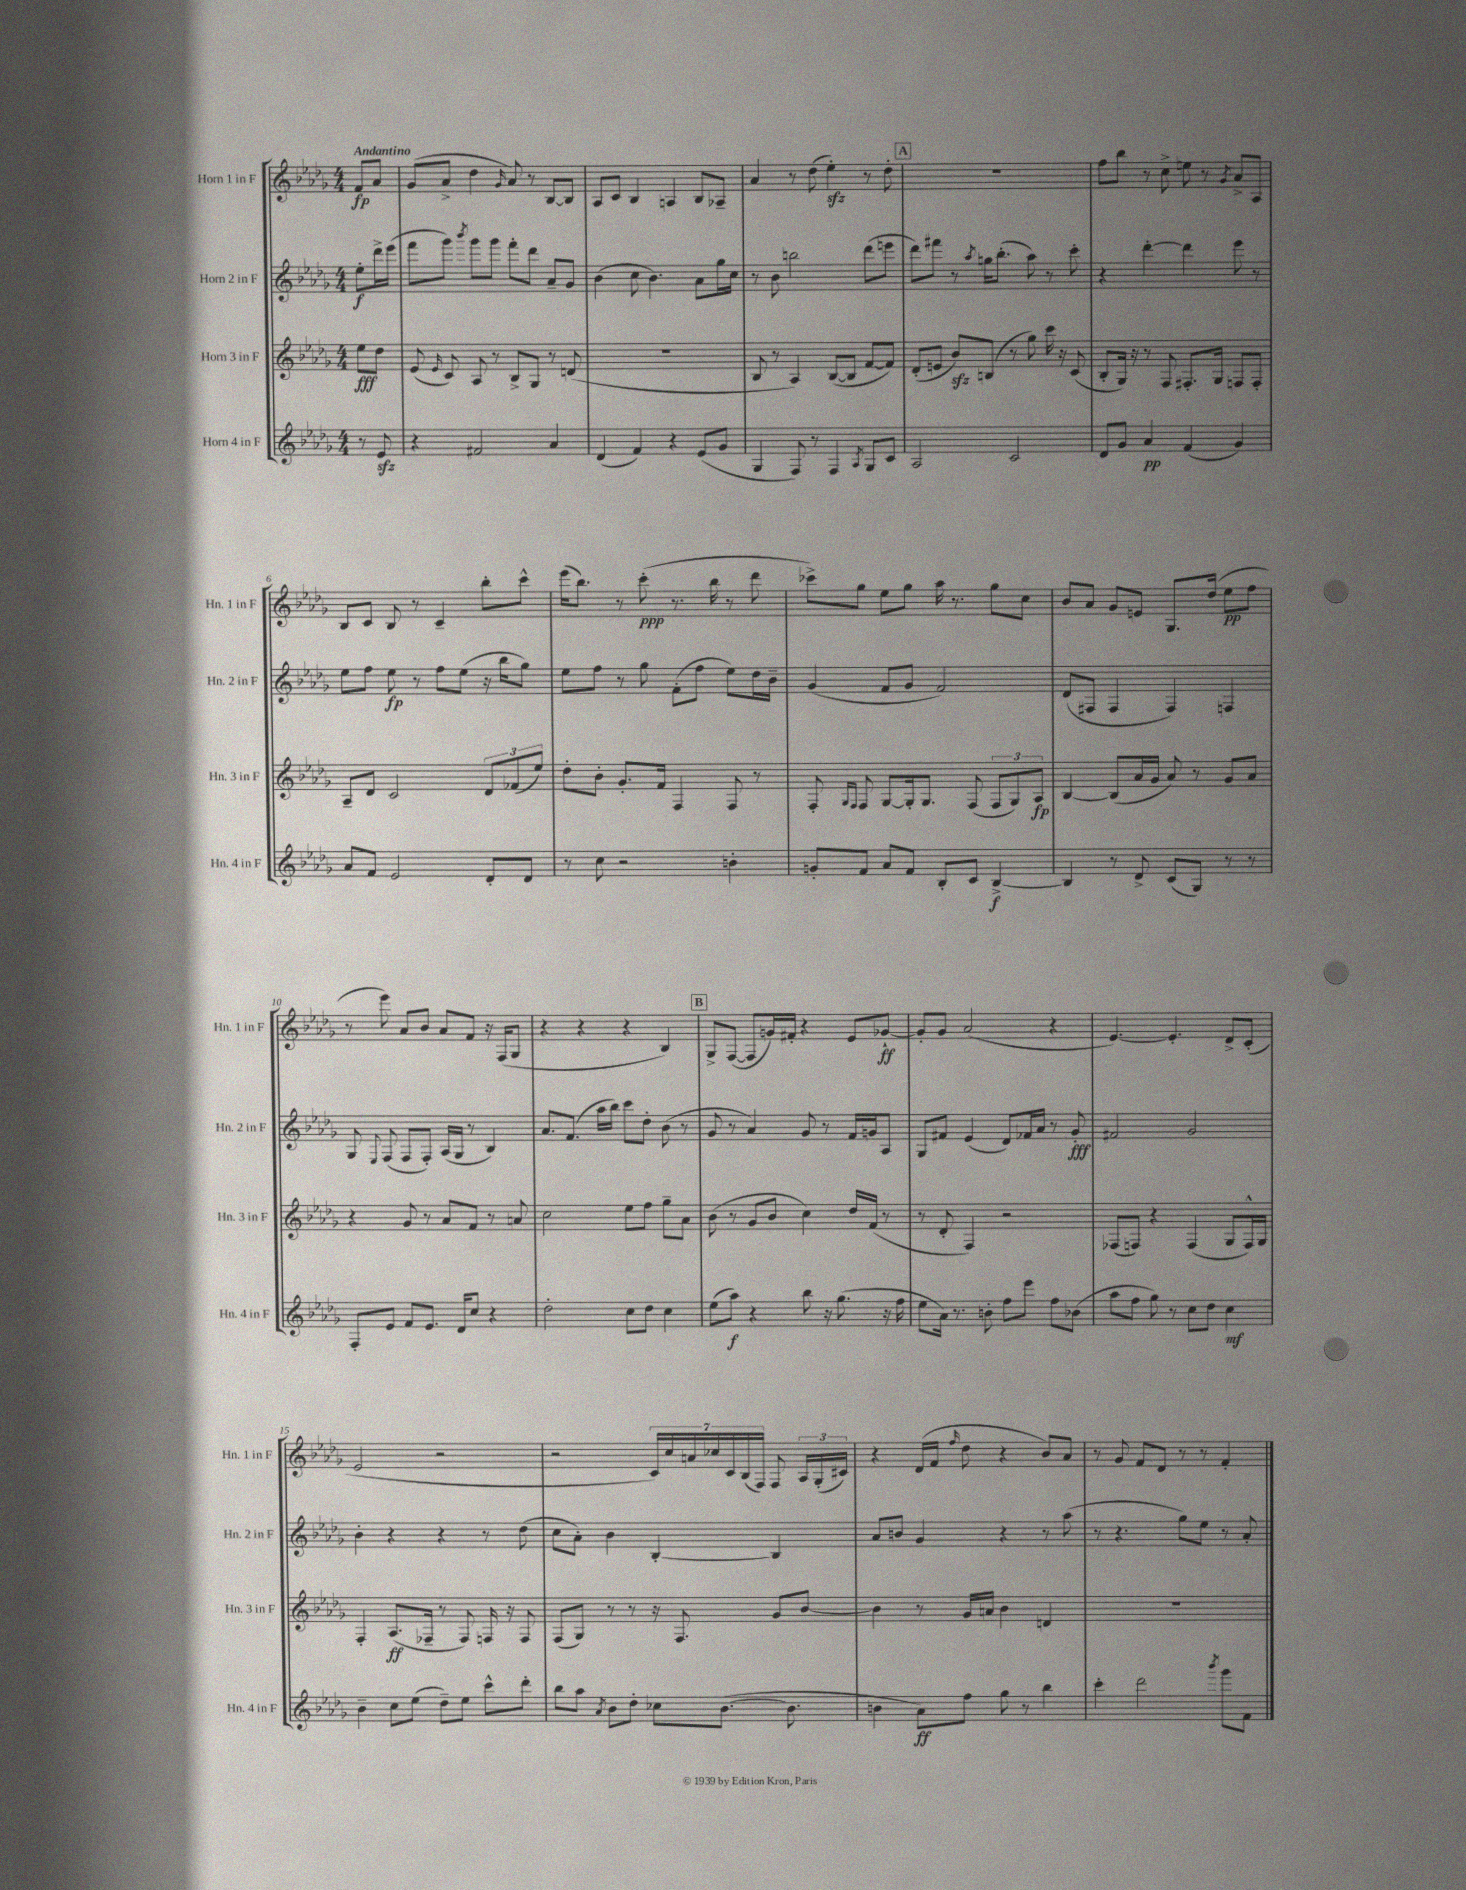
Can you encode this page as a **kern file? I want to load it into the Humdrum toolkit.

**kern	**dynam	**kern	**dynam	**kern	**dynam	**kern	**dynam
*part4	*part4	*part3	*part3	*part2	*part2	*part1	*part1
*staff4	*staff4	*staff3	*staff3	*staff2	*staff2	*staff1	*staff1
*I"Horn 4 in F	*	*I"Horn 3 in F	*	*I"Horn 2 in F	*	*I"Horn 1 in F	*
*I'Hn. 4 in F	*	*I'Hn. 3 in F	*	*I'Hn. 2 in F	*	*I'Hn. 1 in F	*
*clefG2	*	*clefG2	*	*clefG2	*	*clefG2	*
*k[b-e-a-d-g-]	*	*k[b-e-a-d-g-]	*	*k[b-e-a-d-g-]	*	*k[b-e-a-d-g-]	*
*M4/4	*	*M4/4	*	*M4/4	*	*M4/4	*
=	=	=	=	=	=	=	=
!	!	!	!	!	!	!LO:TX:a:B:t=Andantino	!
8r	.	8ee-\L	fff	8ee-'\L	f	8f/L	fp
8e-zz/	.	8dd-\J	.	16ddd-^\L	.	8a-/J	.
.	.	.	.	(16eee-\JJ	.	.	.
=1	=1	=1	=1	=1	=1	=1	=1
4r	.	(8e-/	.	8fff\L	.	(8g-/L	.
.	.	16qqe-/	.	.	.	.	.
.	.	8c/)	.	8ggg-\J)	.	8a-^/J	.
.	.	.	.	8qbbb-/	.	.	.
2f#X/	.	8A-/	.	8ggg-\L	.	4dd-\	.
.	.	8r	.	8ggg-\J	.	.	.
.	.	.	.	.	.	16qqg-/	.
.	.	8B-^/L	.	8fff'\L	.	8a-/)	.
.	.	8G-/J	.	8ddd-\J	.	8r	.
4a-/	.	8r	.	8a-~/L	.	[8B-/L	.
.	.	(8dn/	.	8g-/J	.	8B-/J]	.
=2	=2	=2	=2	=2	=2	=2	=2
(4d-/	.	1r	.	(4b-\	.	8A-/L	.
.	.	.	.	.	.	8c/J	.
4f/)	.	.	.	8cc\	.	4B-/	.
.	.	.	.	4.b-\)	.	.	.
4r	.	.	.	.	.	4An/	.
(8e-/L	.	.	.	8a-\L	.	8B-/L	.
8g-/J	.	.	.	16gg-\L	.	8A-X~/J	.
.	.	.	.	16cc\JJ	.	.	.
=3	=3	=3	=3	=3	=3	=3	=3
4G-/	.	8B-/	.	8r	.	4a-/	.
.	.	8r	.	8b-\	.	.	.
8F/)	.	4A-/)	.	2bbn\	.	8r	.
8r	.	.	.	.	.	(8dd-\	.
4F/	.	([8B-/L	.	.	.	4ee-zz'\)	.
.	.	8B-/J]	.	.	.	.	.
8qA-/	.	.	.	.	.	.	.
8G-/L	.	[8f/L	.	(8ddd-\L	.	8r	.
8c/J	.	8f/J])	.	8eeen\J	.	8dd-'\	.
!!LO:REH:place=s1:t=A
=4	=4	=4	=4	=4	=4	=4	=4
2A-/	.	(8d-'/L	.	8ddd-\L)	.	1r	.
.	.	8en/J	.	8fff#X\J	.	.	.
.	.	8b-zz/L)	.	8r	.	.	.
.	.	.	.	8qaa-/	.	.	.
.	.	(8Bn/J	.	16ggn\KL	.	.	.
.	.	.	.	(8.bb-'\J	.	.	.
2c/	.	8r	.	.	.	.	.
.	.	8gg-\)	.	8aa-\)	.	.	.
.	.	16ccc\	.	8r	.	.	.
.	.	16r	.	.	.	.	.
.	.	(8c/	.	8ccc'\	.	.	.
=5	=5	=5	=5	=5	=5	=5	=5
8d-/L	.	8B-'/L	.	4r	.	8ff\L	.
8g-/J	.	16G-/Jk)	.	.	.	8bb-\J	.
.	.	16r	.	.	.	.	.
4a-/	pp	8r	.	[4ddd-'\	.	8r	.
.	.	8F/	.	.	.	8cc^\	.
(4f/	.	8.F#X'/L	.	4ddd-\]	.	8een\	.
.	.	.	.	.	.	8r	.
.	.	16G-/Jk	.	.	.	.	.
.	.	.	.	.	.	8qg-/	.
4g-/)	.	8Fn/L	.	8eee-\	.	8a-^/L	.
.	.	8F'/J	.	8r	.	8A-/J	.
!!LO:LB:g=z
=6	=6	=6	=6	=6	=6	=6	=6
8a-/L	.	8A-~/L	.	8ee-\L	.	8B-/L	.
8f/J	.	8d-/J	.	8ff\J	.	8c/J	.
2e-/	.	2c/	.	8ee-\	fp	8B-/	.
.	.	.	.	8r	.	8r	.
.	.	.	.	8ff\L	.	4c~/	.
.	.	.	.	(8ee-\J	.	.	.
8d-'/L	.	12d-/L	.	16r	.	8bb-'\L	.
.	.	.	.	16bb-\KL	.	.	.
.	.	(12f-X/	.	.	.	.	.
8d-/J	.	.	.	8gg-\J)	.	8ccc^^\J	.
.	.	12ee-/J)	.	.	.	.	.
=7	=7	=7	=7	=7	=7	=7	=7
8r	.	8dd-'\L	.	8ee-\L	.	(16eee-\KL	.
.	.	.	.	.	.	8.bb-\J)	.
8cc\	.	8b-'\J	.	8ff\J	.	.	.
2r	.	8.g-'/L	.	8r	.	8r	.
.	.	.	.	8gg-\	.	(8ccc'\	ppp
.	.	16f/Jk	.	.	.	.	.
.	.	4F/	.	(8f'\L	.	8.r	.
.	.	.	.	8ff\J	.	.	.
.	.	.	.	.	.	16bb-\	.
4bn'\	.	8F/	.	8ee-\L)	.	8r	.
.	.	8r	.	16dd-\L	.	8ddd-\	.
.	.	.	.	16b-~\JJ	.	.	.
=8	=8	=8	=8	=8	=8	=8	=8
8gn'/L	.	8F'/	.	(4g-/	.	8ccc-X^\L)	.
.	.	16qqG-/LL	.	.	.	.	.
.	.	16qqF/JJ	.	.	.	.	.
8f/J	.	8F/	.	.	.	8gg-\J	.
8a-/L	.	[8G-/L	.	8f/L	.	8ee-\L	.
8f/J	.	16G-'/k]	.	8g-/J	.	8gg-\J	.
.	.	8.G-/J	.	.	.	.	.
8B-'/L	.	.	.	2f/)	.	16aa-\	.
.	.	.	.	.	.	8.r	.
8c/J	.	(8F/	.	.	.	.	.
[4B-^/	f	12F/L	.	.	.	8gg-\L	.
.	.	12G-/)	.	.	.	.	.
.	.	.	.	.	.	8cc\J	.
.	.	12A-/J	fp	.	.	.	.
=9	=9	=9	=9	=9	=9	=9	=9
4B-/]	.	[4B-/	.	(8d-/L	.	8b-/L	.
.	.	.	.	8F#X/J	.	8a-/J	.
8r	.	(8B-/L]	.	4F#/	.	8g-/L	.
8d-^/	.	16a-/L	.	.	.	8en/J	.
.	.	16g-/JJ	.	.	.	.	.
(8c/L	.	8a-/)	.	4F#/)	.	8.G-/L	.
8G-/J)	.	8r	.	.	.	.	.
.	.	.	.	.	.	(16dd-/Jk	.
8r	.	8g-/L	.	4Fn/	.	8ee-\L	pp
8r	.	8a-/J	.	.	.	8ff\J	.
!!LO:LB:g=z
=10	=10	=10	=10	=10	=10	=10	=10
8F'/L	.	4r	.	8G-/	.	8r	.
.	.	.	.	8qqE-/	.	.	.
8e-/J	.	.	.	(8F/	.	8eee-\)	.
8f/L	.	8g-/	.	8F/L	.	8a-/L	.
8.e-/J	.	8r	.	8F'/J)	.	8b-/J	.
.	.	8a-/L	.	(16A-/LL	.	8a-/L	.
16d-/KL	.	.	.	16G-/JJ	.	.	.
8cc/J	.	8f/J	.	8r	.	8f/J	.
4r	.	8r	.	4B-/)	.	16r	.
.	.	.	.	.	.	(16F/KL	.
.	.	8an/	.	.	.	8G-/J	.
=11	=11	=11	=11	=11	=11	=11	=11
2dd-'\	.	2cc\	.	8.a-/L	.	4r	.
.	.	.	.	(8.f/J	.	.	.
.	.	.	.	.	.	4r	.
.	.	.	.	16aa-\LL	.	.	.
.	.	.	.	16bb-\JJ)	.	.	.
8cc\L	.	8ee-\L	.	8ccc\L	.	4r	.
8dd-\J	.	8ff\J	.	8dd-'\J	.	.	.
4cc\	.	8gg-~\L	.	(8b-\	.	4B-/)	.
.	.	8a-\J	.	8r	.	.	.
!!LO:REH:place=s1:t=B
=12	=12	=12	=12	=12	=12	=12	=12
(8ee-\L	.	(8b-\	.	8g-/	.	8G-^/L	.
8aa-\J)	f	8r	.	8r	.	([8F/J	.
4r	.	8g-/L	.	4a-/)	.	8F/L]	.
.	.	8b-/J	.	.	.	16gn/L)	.
.	.	.	.	.	.	16f#X'/JJ	.
8bb-\	.	4cc\)	.	8g-/	.	4r	.
16r	.	.	.	8r	.	.	.
(8.gg-\	.	.	.	.	.	.	.
.	.	16dd-/LL	.	16f/LL	.	8e-/L	.
.	.	(16f/JJ	.	16gn/J	.	.	.
16r	.	8r	.	8A-/J	.	[8g-X`/J	ff
16ff\	.	.	.	.	.	.	.
=13	=13	=13	=13	=13	=13	=13	=13
8ee-\L	.	8r	.	8G-/L	.	8g-'/L]	.
16a-\Jk)	.	8d-'/	.	8f#X/J	.	8g-/J	.
8.r	.	.	.	.	.	.	.
.	.	4F/)	.	(4e-/	.	(2a-/	.
8bn'\	.	.	.	.	.	.	.
8ff\L	.	2r	.	8d-/L)	.	.	.
8eee-\J	.	.	.	16f-X/L	.	.	.
.	.	.	.	16a-/JJ	.	.	.
8ff\L	.	.	.	8r	.	4r	.
(8b-X\J	.	.	.	8g-'/	fff	.	.
=14	=14	=14	=14	=14	=14	=14	=14
8aa-\L	.	(8F-X/L	.	2f#X/	.	[4.e-/)	.
8ff\J	.	8Fn/J)	.	.	.	.	.
8gg-\)	.	4r	.	.	.	.	.
8r	.	.	.	.	.	4.e-'/]	.
8cc\L	.	(4F/	.	2g-/	.	.	.
8dd-\J	.	.	.	.	.	.	.
4cc\	mf	8G-/L	.	.	.	8d-^/L	.
.	.	16F^^/L)	.	.	.	(8c'/J	.
.	.	16G-/JJ	.	.	.	.	.
!!LO:LB:g=z
=15	=15	=15	=15	=15	=15	=15	=15
4b-~\	.	4F'/	.	4b-'\	.	2e-/	.
8cc\L	.	(8.A-/L	ff	4r	.	.	.
(8ee-\J	.	.	.	.	.	.	.
.	.	16F-X~/Jk	.	.	.	.	.
8dd-~\L)	.	8r	.	4r	.	2r	.
8ee-\J	.	8F-/)	.	.	.	.	.
8ccc^^\L	.	16Fn/	.	8r	.	.	.
.	.	16r	.	.	.	.	.
8ddd-'\J	.	8F/	.	(8dd-\	.	.	.
=16	=16	=16	=16	=16	=16	=16	=16
8bb-\L	.	(8F/L	.	8cc\L	.	2r	.
8aa-\J	.	8G-/J)	.	8a-'\J)	.	.	.
8qa-/	.	.	.	.	.	.	.
8b-\L	.	8r	.	4b-\	.	.	.
8dd-'\J	.	8r	.	.	.	.	.
8cc-X\L	.	16r	.	[4B-'/	.	28c/LL)	.
.	.	.	.	.	.	28cc/	.
.	.	8.F/	.	.	.	.	.
.	.	.	.	.	.	28an/	.
.	.	.	.	.	.	28cc-X/	.
([8.b-\J	.	.	.	.	.	.	.
.	.	.	.	.	.	28c/	.
.	.	.	.	.	.	(28B-/	.
.	.	.	.	.	.	28F/JJ)	.
.	.	8g-/L	.	4B-/]	.	8F/	.
8.b-\]	.	.	.	.	.	.	.
.	.	[8b-/J	.	.	.	24A-/LL	.
.	.	.	.	.	.	(24G-'/	.
.	.	.	.	.	.	24c#X/JJ)	.
=17	=17	=17	=17	=17	=17	=17	=17
4bn\	.	4b-\]	.	8a-/L	.	4r	.
.	.	.	.	8bn/J	.	.	.
8a-\L)	ff	8r	.	4g-/	.	(16d-/LL	.
.	.	.	.	.	.	16f/JJ	.
.	.	.	.	.	.	16qqff/	.
8ff\J	.	16g-/LL	.	.	.	8dd-\	.
.	.	16an/JJ	.	.	.	.	.
8gg-\	.	4b-\	.	4r	.	4r	.
8r	.	.	.	.	.	.	.
4bb-\	.	4dn/	.	8r	.	8b-/L)	.
.	.	.	.	(8aa-\	.	8a-/J	.
=18	=18	=18	=18	=18	=18	=18	=18
4ccc'\	.	1r	.	8r	.	8r	.
.	.	.	.	4.r	.	8g-/	.
2ddd-\	.	.	.	.	.	8f/L	.
.	.	.	.	.	.	8d-/J	.
.	.	.	.	8gg-\L)	.	8r	.
.	.	.	.	8ee-\J	.	8r	.
8qbbb-/	.	.	.	.	.	.	.
8ggg-\L	.	.	.	8r	.	4f'/	.
8f\J	.	.	.	8a-'/	.	.	.
==	==	==	==	==	==	==	==
*-	*-	*-	*-	*-	*-	*-	*-
